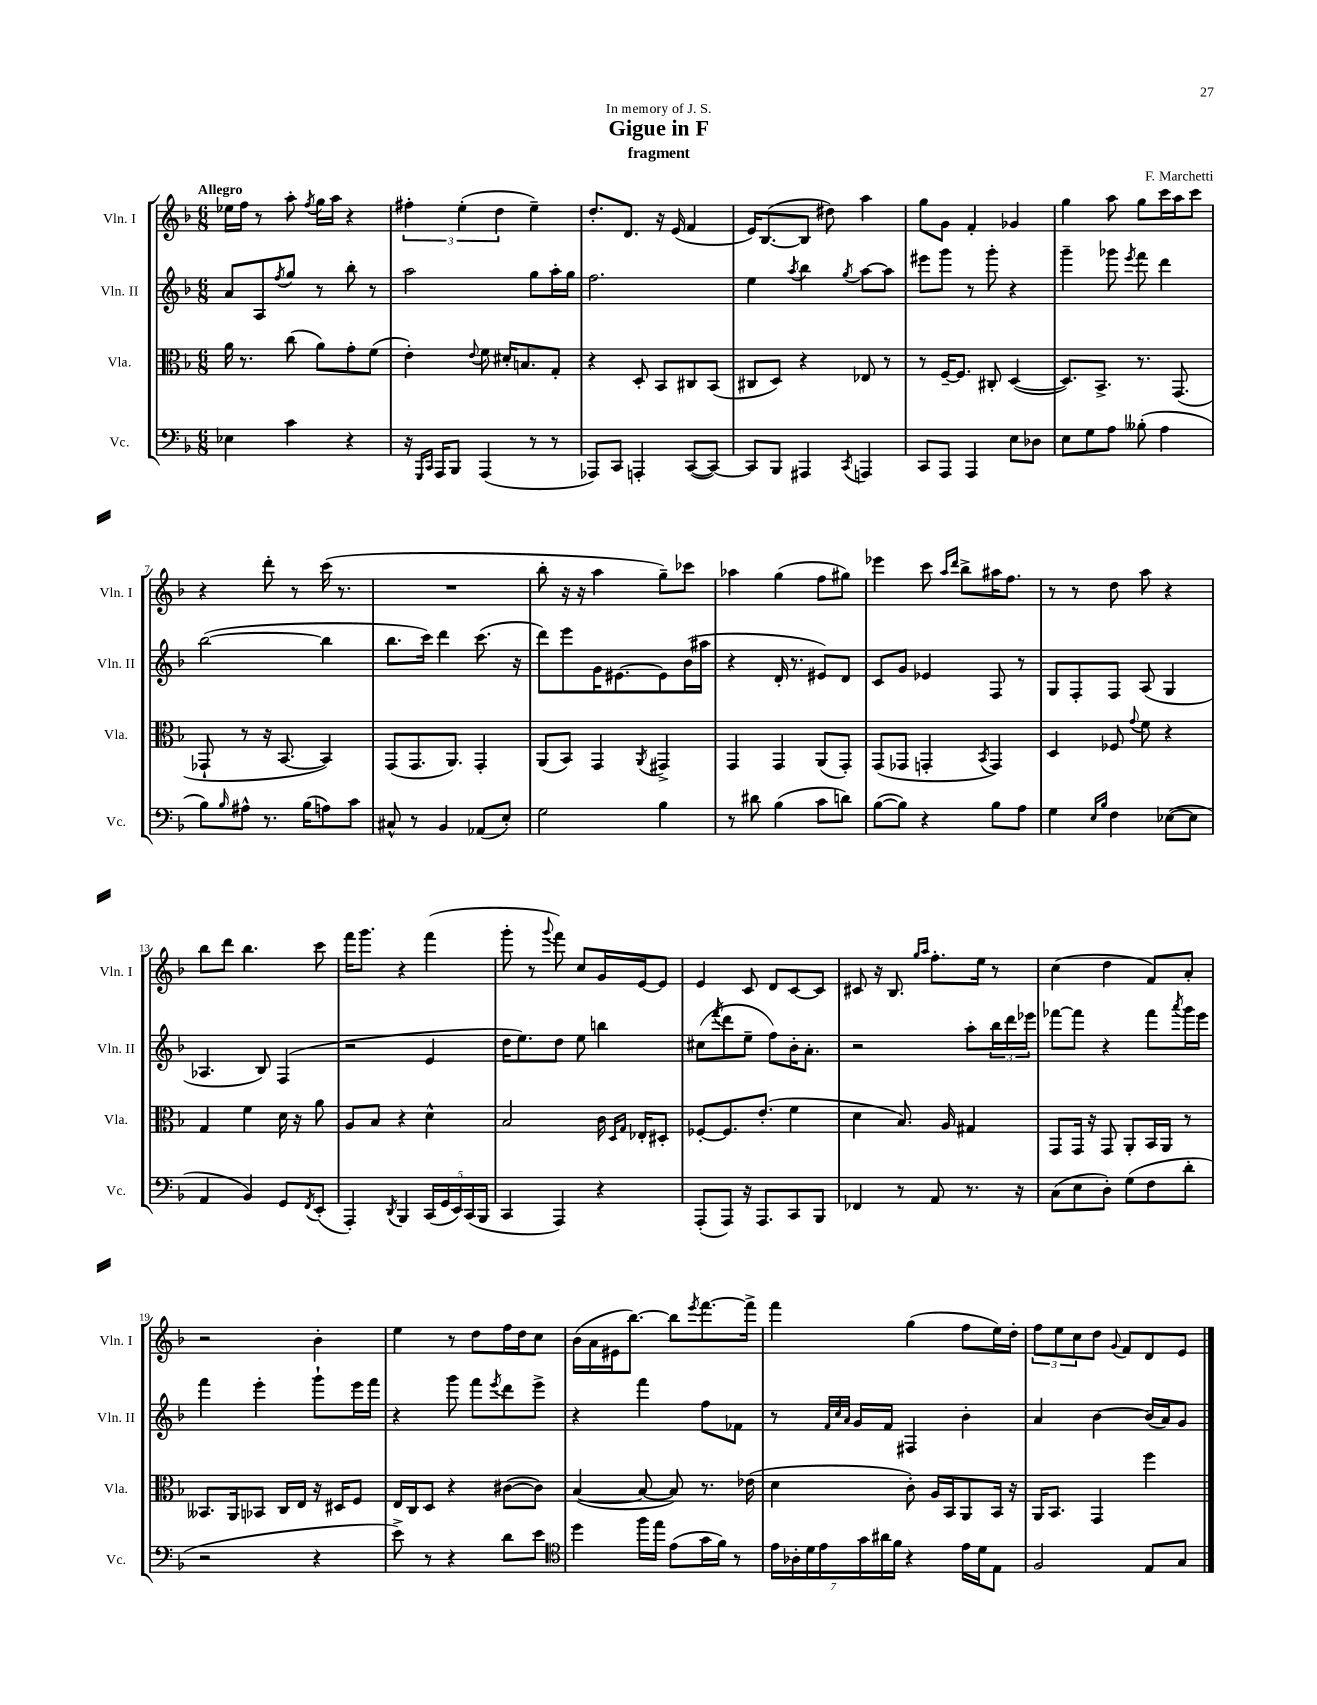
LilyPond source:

\header { title = "Gigue in F" composer = "F. Marchetti" subtitle = "fragment" dedication = "In memory of J. S." }
<<
\new StaffGroup <<
\new Staff = "s0" \with { instrumentName = "Vln. I" shortInstrumentName = "Vln. I" } {
    \clef treble \key f \major \numericTimeSignature \time 6/8 \tempo "Allegro"
    ees''16 f''16 r8 a''8-. \acciaccatura { f''8 } g''16 a''16 r4 |
    \tuplet 3/2 { fis''4-. e''4-.( d''4 } e''4--) |
    d''8.-. d'8. r16 e'16( f'4 |
    e'16) bes8.~( bes8 dis''8) a''4 |
    g''8 g'8 f'4-. ges'4 |
    g''4 a''8 g''8 c'''16 a''16 c'''8 |
    r4 d'''8-. r8 c'''16( r8. |
    R2. |
    bes''8-. r16 r16 a''4 g''8--) ces'''8 |
    aes''4 g''4( f''8 gis''8) |
    ees'''4 c'''8 \grace { a''16 d'''16 } bes''8-> ais''16 f''8. |
    r8 r8 d''8 a''8 r4 |
    bes''8 d'''8 bes''4. c'''8 |
    f'''16 g'''8. r4 f'''4( |
    g'''8-. r8 \appoggiatura { g'''8 } f'''8) c''8 g'16 e'16~ e'8 |
    e'4 c'8 d'8 c'8~ c'8 |
    cis'8 r16 bes8. \grace { g''16 a''16 } f''8.-. e''16 r8 |
    c''4( d''4 f'8) a'8-. |
    r2 bes'4-. |
    e''4 r8 d''8 f''16 d''16 c''8 |
    bes'16( a'16 eis'16 bes''8.~) bes''8 \acciaccatura { e'''8 } f'''8.~ f'''16-> |
    f'''4 g''4( f''8 e''16) d''16-. |
    \tuplet 3/2 { f''8 e''8 c''8 } d''8 \appoggiatura { g'8 } f'8 d'8 e'8 \bar "|." |
}
\new Staff = "s1" \with { instrumentName = "Vln. II" shortInstrumentName = "Vln. II" } {
    \clef treble \key f \major \numericTimeSignature \time 6/8
    a'8 a8 \acciaccatura { f''8 } g''8 r8 bes''8-. r8 |
    a''2 g''8 a''16-. g''16 |
    f''2. |
    e''4 \acciaccatura { a''8 } bes''4 \acciaccatura { g''8 } a''8~ a''8 |
    eis'''8 g'''8 r8 g'''8-. r4 |
    g'''4-- ges'''8 \acciaccatura { e'''8 } f'''8 d'''4 |
    bes''2~( bes''4 |
    bes''8. c'''16) d'''4 c'''8.( r16 |
    d'''8) e'''8 g'16 eis'8.~ eis'8 bes'16( ais''16 |
    r4 d'16-. r8. eis'8) d'8 |
    c'8 g'8 ees'4 f8 r8 |
    g8 f8-. f8 a8( g4 |
    aes4. bes8) f4( |
    r2 e'4 |
    d''16 e''8.) d''8 e''8 b''4 |
    cis''8( \acciaccatura { f'''8 } d'''8 e''8-- f''8) bes'16-. a'8.-. |
    r2 a''8-. \tuplet 3/2 { bes''16 d'''16 ees'''16 } |
    fes'''8~ fes'''8 r4 fes'''8 \acciaccatura { a'''8 } g'''16 e'''16 |
    f'''4 e'''4-. g'''8-! e'''16 f'''16 |
    r4 g'''8 f'''8 \acciaccatura { e'''8 } d'''8 e'''8-> |
    r4 f'''4 f''8 fes'8 |
    r8 \grace { f'32 c''32 a'32 } g'16 f'16 fis4 bes'4-. |
    a'4 bes'4~ bes'16( a'16) g'8 \bar "|." |
}
\new Staff = "s2" \with { instrumentName = "Vla." shortInstrumentName = "Vla." } {
    \clef alto \key f \major \numericTimeSignature \time 6/8
    a'16 r8. c''8( a'8) g'8-. f'8( |
    e'4-.) \appoggiatura { e'8 } f'8 dis'16-. b8. g8-. |
    r4 d8-. bes,8 cis8 bes,8( |
    cis8 d8) r4 ees8 r8 |
    r8 f16~-- f8. cis8-. d4~( |
    d8.) bes,8.-> r8. g,8.( |
    ges,8-! r8 r16 bes,8.~ bes,4) |
    g,8( g,8. a,8.) g,4-. |
    a,8( bes,8) g,4 \acciaccatura { a,8 } gis,4-> |
    g,4 g,4 a,8( g,8-.) |
    g,8( ges,8 g,4-. \acciaccatura { bes,8 } g,4) |
    d4 fes8 \appoggiatura { g'8 } f'8 r4 |
    g4 f'4 d'16 r16 a'8 |
    a8 bes8 r4 d'4-^ |
    bes2 c'16 \grace { d16 g16 } ees16-. dis8-. |
    fes8~-. fes8. e'8.-.( f'4 |
    d'4 bes8.) a16 gis4 |
    g,8 g,16 r16 g,8 a,8-. bes,16 a,16 r8 |
    beses,8. a,16 bes,8 c16 e16 r16 dis16 f8 |
    e16 c16 d8 r4 cis'8~( cis'8) |
    bes4~( bes8~ bes8) r8. ees'16( |
    d'4 c'8-.) a16 bes,16 a,8 bes,16 r16 |
    a,16 bes,8. g,4 f''4 \bar "|." |
}
\new Staff = "s3" \with { instrumentName = "Vc." shortInstrumentName = "Vc." } {
    \clef bass \key f \major \numericTimeSignature \time 6/8
    ees4 c'4 r4 |
    r16 \grace { g,,16 c,16 } a,,16 bes,,8 a,,4( r8 r8 |
    aes,,8) c,8 a,,4-. c,8~( c,8~) |
    c,8 bes,,8 ais,,4 \acciaccatura { c,8 } a,,4 |
    c,8 a,,8 a,,4 e8 des8 |
    e8 g8 a8 beses8-.( a4 |
    bes8) \grace { bes16 } ais8-^ r8. bes16( a8) c'8 |
    cis8-^ r8 bes,4 aes,8( e8-.) |
    g2 bes4 |
    r8 dis'8 bes4( c'8 d'8) |
    bes8~( bes8) r4 bes8 a8 |
    g4 \grace { e16 bes16 } f4 ees8~( ees8 |
    a,4 bes,4) g,8 \acciaccatura { f,8 } e,8-.( |
    a,,4-.) \acciaccatura { d,8 } bes,,4 \tuplet 5/4 { c,16( g,16 e,16) c,16( bes,,16 } |
    c,4 a,,4) r4 |
    a,,8-.( a,,8) r16 a,,8. c,8 bes,,8 |
    fes,4 r8 a,8 r8. r16 |
    c8( e8 d8-.) g8( f8 d'8-. |
    r2 r4 |
    e'8->) r8 r4 d'8 e'8 |
    \clef tenor d''4 f''16 e''16 e'8( g'16 f'16) r8 |
    \tuplet 7/4 { e'16 aes16-. d'16 e'16 g'16 ais'16 f'16 } r4 e'16 d'16 e8 |
    f2 e8 g8 \bar "|." |
}
>>
>>
